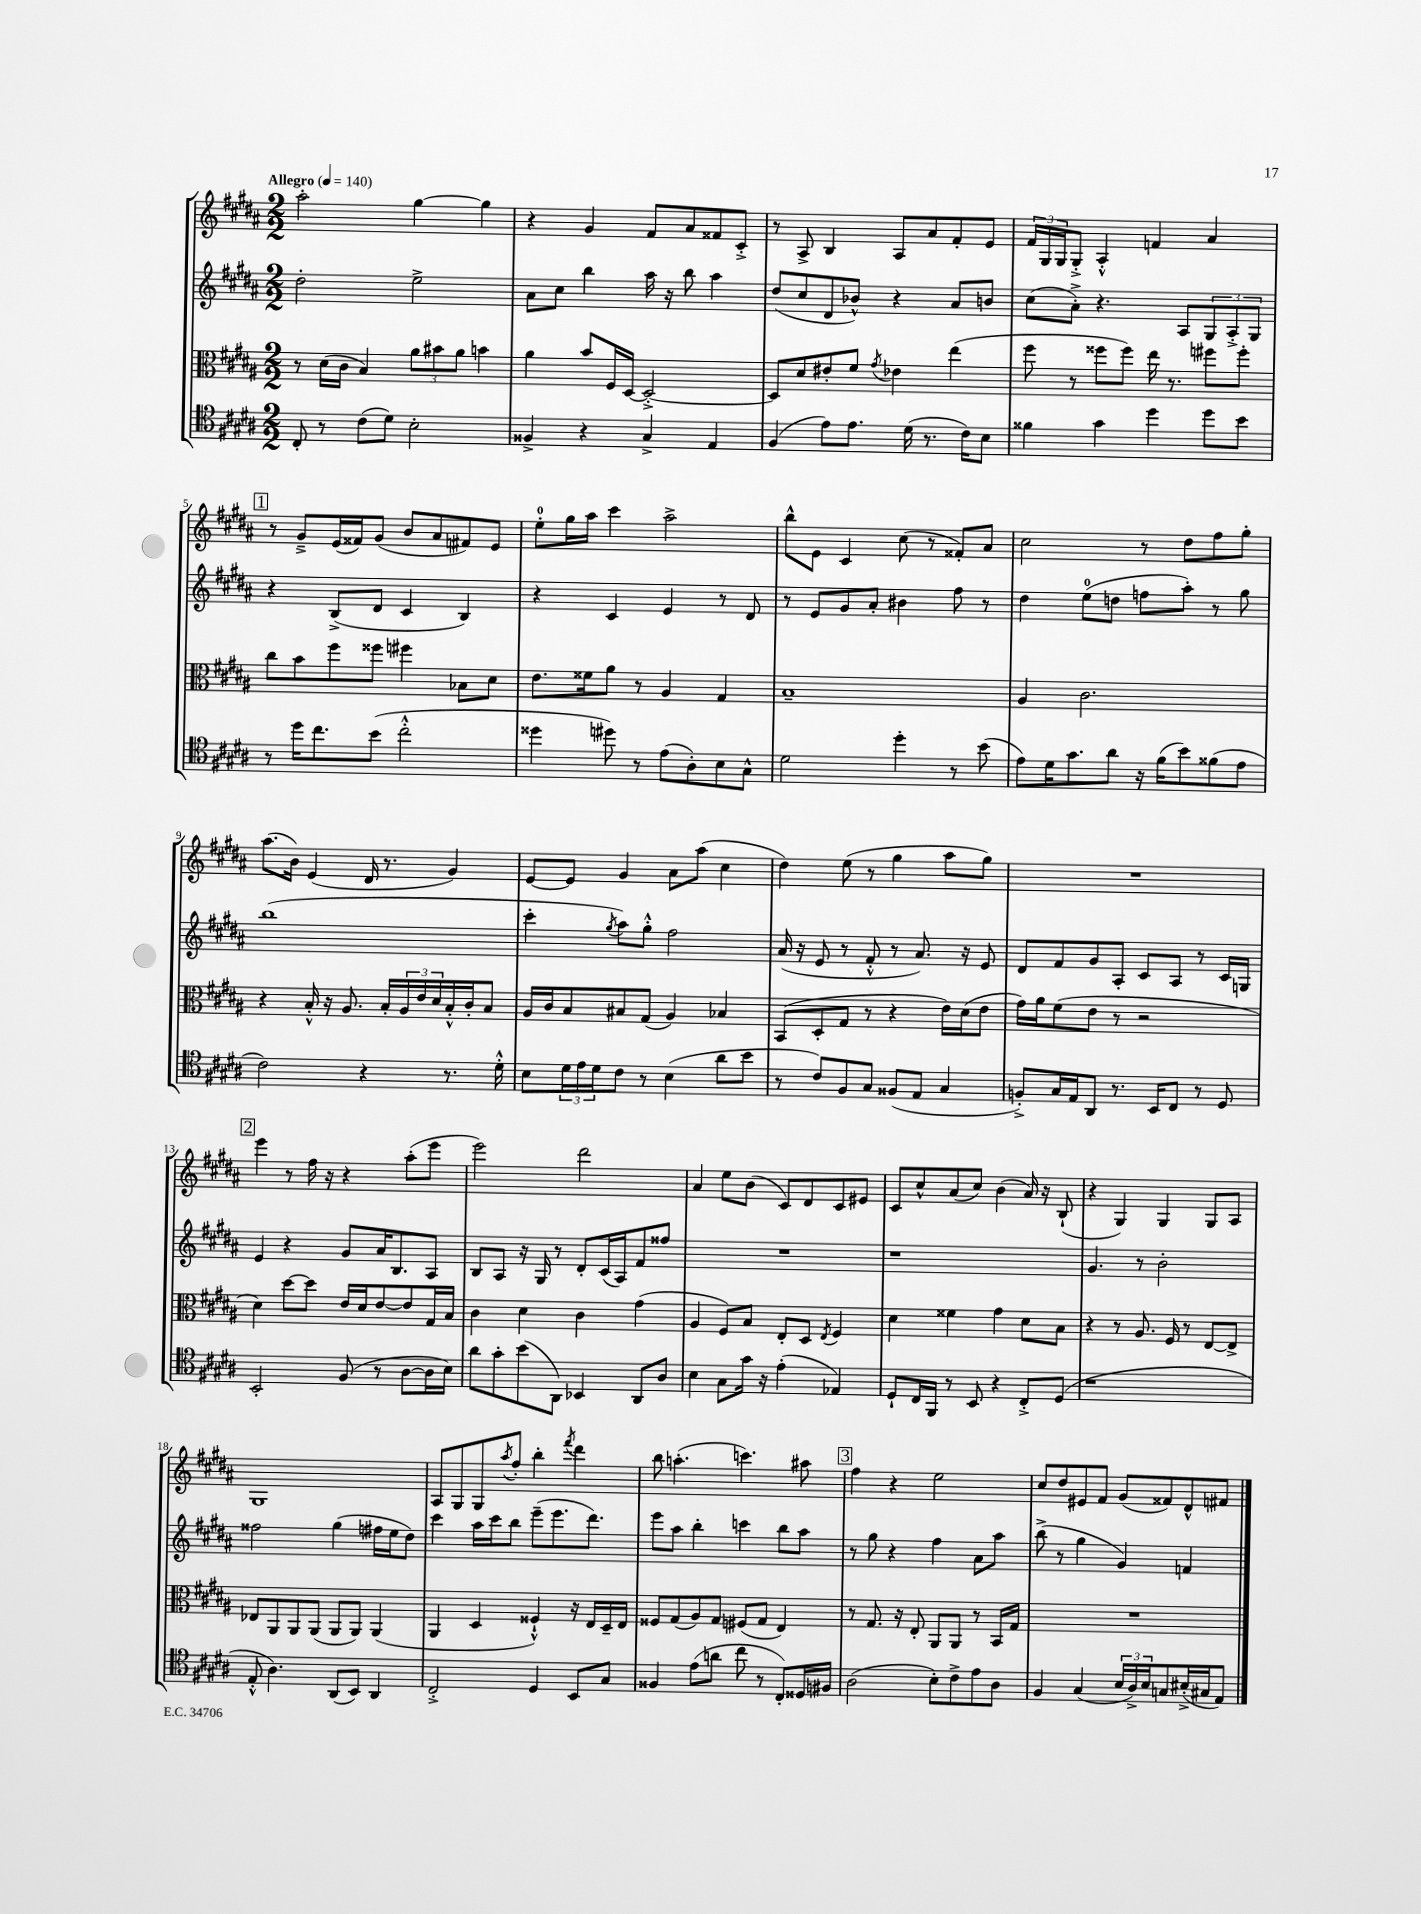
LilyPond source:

<<
\new StaffGroup <<
\new Staff = "s0" {
    \clef treble \key b \major \numericTimeSignature \time 2/2 \tempo "Allegro" 4 = 140
    ais''2-. gis''4~ gis''4 |
    r4 gis'4 fis'8 ais'8 fisis'8 cis'8-.-> |
    r8 ais8-> b4 ais8 ais'8 fis'8-. e'8 |
    \tuplet 3/2 { fis'16 gis16 gis16 } gis8-.-> ais4-.-^ f'4 ais'4 |
    \mark \markup { \box "1" } r8 gis'8---> e'16( fisis'16) gis'8( b'8 ais'8 fis'8) e'8 |
    e''8-0-. gis''16 ais''16 cis'''4 ais''2-> |
    b''8-^ e'8 cis'4 cis''8( r8 fisis'8-.) ais'8 |
    cis''2 r8 dis''8 fis''8 gis''8-. |
    ais''8.( b'16) e'4( dis'16 r8. gis'4) |
    e'8~ e'8 gis'4 ais'8 ais''8( cis''4 |
    dis''4) e''8( r8 gis''4 ais''8 gis''8) |
    R1 |
    \mark \markup { \box "2" } e'''4 r8 fis''16 r16 r4 ais''8-.( e'''8 |
    e'''2) dis'''2 |
    ais'4 e''8 b'8( cis'8) dis'8 cis'8 eis'8 |
    cis'8 cis''8-^ ais'8( cis''8) b'4( ais'16) r16 b8-!( |
    r4 gis4) gis4 gis8 ais8 |
    gis1 |
    ais8 gis8 gis8 \acciaccatura { ais''8 } fis''8-. b''4-. \acciaccatura { fis'''8 } dis'''4 |
    b''8 a''4.-.( c'''4.) ais''8 |
    \mark \markup { \box "3" } fis''4 r4 e''2 |
    cis''8 dis''8 eis'8 fis'8 gis'8( fisis'8) dis'8-^ fis'8 \bar "|." |
}
\new Staff = "s1" {
    \clef treble \key b \major \numericTimeSignature \time 2/2
    dis''2-. e''2-> |
    ais'8 cis''8 b''4 ais''16 r16 b''8 ais''4 |
    dis''8( cis''8 dis'8 bes'8-^) r4 ais'8 b'8 |
    cis''8( ais'8-.->) r4. ais8 \tuplet 3/2 { gis8 ais8-.-> gis8 } |
    \mark \markup { \box "1" } r4 b8->( dis'8 cis'4 b4) |
    r4 cis'4 e'4 r8 dis'8 |
    r8 e'8 gis'8 ais'8-. bis'4 fis''8 r8 |
    dis''4 e''8-0( d''8 f''8 ais''8-.) r8 gis''8 |
    b''1( |
    cis'''4-. \acciaccatura { gis''8 } ais''8) gis''8-.-^ fis''2 |
    ais'16( r16 e'8 r8 fis'8-.-^ r8 ais'8.) r16 e'8 |
    dis'8 fis'8 gis'8 ais8-. cis'8 ais8 r8 cis'16 g16 |
    \mark \markup { \box "2" } e'4 r4 gis'8 ais'16 b8. ais8 |
    b8 ais8 r16 gis16 r8 dis'8-. cis'16( ais16) fis'8 fisis''8 |
    R1 |
    r1 |
    gis'4. r8 b'2-. |
    fisis''2 gis''4( fis''16 e''16 dis''8) |
    cis'''4 ais''16 cis'''16 b''8 e'''8--( e'''8. dis'''8.) |
    e'''8 ais''8 b''4-. c'''4 b''8 ais''8 |
    \mark \markup { \box "3" } r8 gis''8 r4 fis''4 ais'8 ais''8 |
    b''8->( r8 gis''4 gis'4) f'4 \bar "|." |
}
\new Staff = "s2" {
    \clef alto \key b \major \numericTimeSignature \time 2/2
    r8 dis'16( cis'16 b4) \tuplet 3/2 { ais'8 bis'8 ais'8 } b'4 |
    ais'4 b'8 fis16 dis16~ dis2~-.-> |
    dis8 dis'8 eis'8-. fis'8 \acciaccatura { gis'8 } ees'4 e''4( |
    fis''8 r8 fisis''8 fisis''8) e''16 r8. fis''8 fis''8-. |
    \mark \markup { \box "1" } cis''8 b'8 fis''8 fisis''8 fis''4 bes8 dis'8 |
    e'8. fisis'16 ais'8 r8 ais4 gis4 |
    b1-- |
    ais4 cis'2. |
    r4 b16-.-^ r16 ais8. b16-. \tuplet 3/2 { ais16 e'16 dis'16 } b16-.-^ cis'16-. b8 |
    ais16 cis'16 b8 bis8 gis8( ais4) bes4 |
    b,8( dis8-. gis8 r8 r4 e'16) dis'16( e'8 |
    gis'16) ais'16 fis'8( e'8 r8 r2 |
    \mark \markup { \box "2" } dis'4) dis''8~ dis''8 e'16 dis'16 e'8~ e'8 gis16 b16 |
    cis'4 dis'4 cis'4 gis'4( |
    ais4 fis8) b8 e8-. dis8 \acciaccatura { e8 } fis4 |
    dis'4 fisis'4 gis'4 dis'8 b8 |
    r4 r8 ais8. fis16 r8 e8~ e8-> |
    ees8 ais,8 ais,8 ais,8( ais,8 ais,8) ais,4( |
    ais,4 dis4 fisis4-!-^) r16 e16 dis16-- e16 |
    fisis8 gis8( ais8) gis8 fis8( gis8 e4) |
    \mark \markup { \box "3" } r8 gis8. r16 e8-. ais,8 ais,8 r8 b,16 gis16 |
    R1 \bar "|." |
}
\new Staff = "s3" {
    \clef tenor \key b \major \numericTimeSignature \time 2/2
    cis8-. r8 cis'8( dis'8) b2-. |
    fisis4-> r4 gis4-> e4 |
    fis4( e'8) e'8. dis'16( r8. cis'16) b8 |
    fisis'4 gis'4 dis''4 dis''8 b'8 |
    \mark \markup { \box "1" } r8 dis''16 cis''8. b'8( cis''2-.-^ |
    disis''4 dis''8) r8 e'8( ais8-.) b8 gis8-^ |
    dis'2 dis''4-. r8 b'8( |
    e'8) dis'16 gis'8. ais'8 r16 fis'16( b'8) fisis'8( e'8 |
    cis'2) r4 r8. dis'16-.-^ |
    b8 \tuplet 3/2 { dis'16 e'16 dis'16 } cis'8 r8 b4( ais'8 b'8 |
    r8 cis'8) fis8 gis8 fisis8( e8 gis4 |
    f8-.->) gis16 e16 ais,8 r8. b,16 cis8 r8 dis8 |
    \mark \markup { \box "2" } b,2-. fis8( r8 ais8~ ais16 b16) |
    ais'8 gis'8-. b'8( ais,8) bes,4 ais,8 ais8 |
    b4 gis8 gis'16 r16 e'4-.( ees4) |
    dis8-! cis16 fis,16 r8 b,8 r4 cis8-.-> dis8( |
    r1 |
    e8-.-^ ais4.) ais,8( b,8) ais,4 |
    cis2-.-> dis4 b,8 gis8 |
    fisis4 e'8( a'8 cis''8 r8 cis8-.) disis16 fis16 |
    \mark \markup { \box "3" } ais2( b8-.) cis'8-> e'8 ais8 |
    fis4 gis4( \tuplet 3/2 { b16 ais16->) b16 } g8 bis16-.->( gis16 e8) \bar "|." |
}
>>
>>
